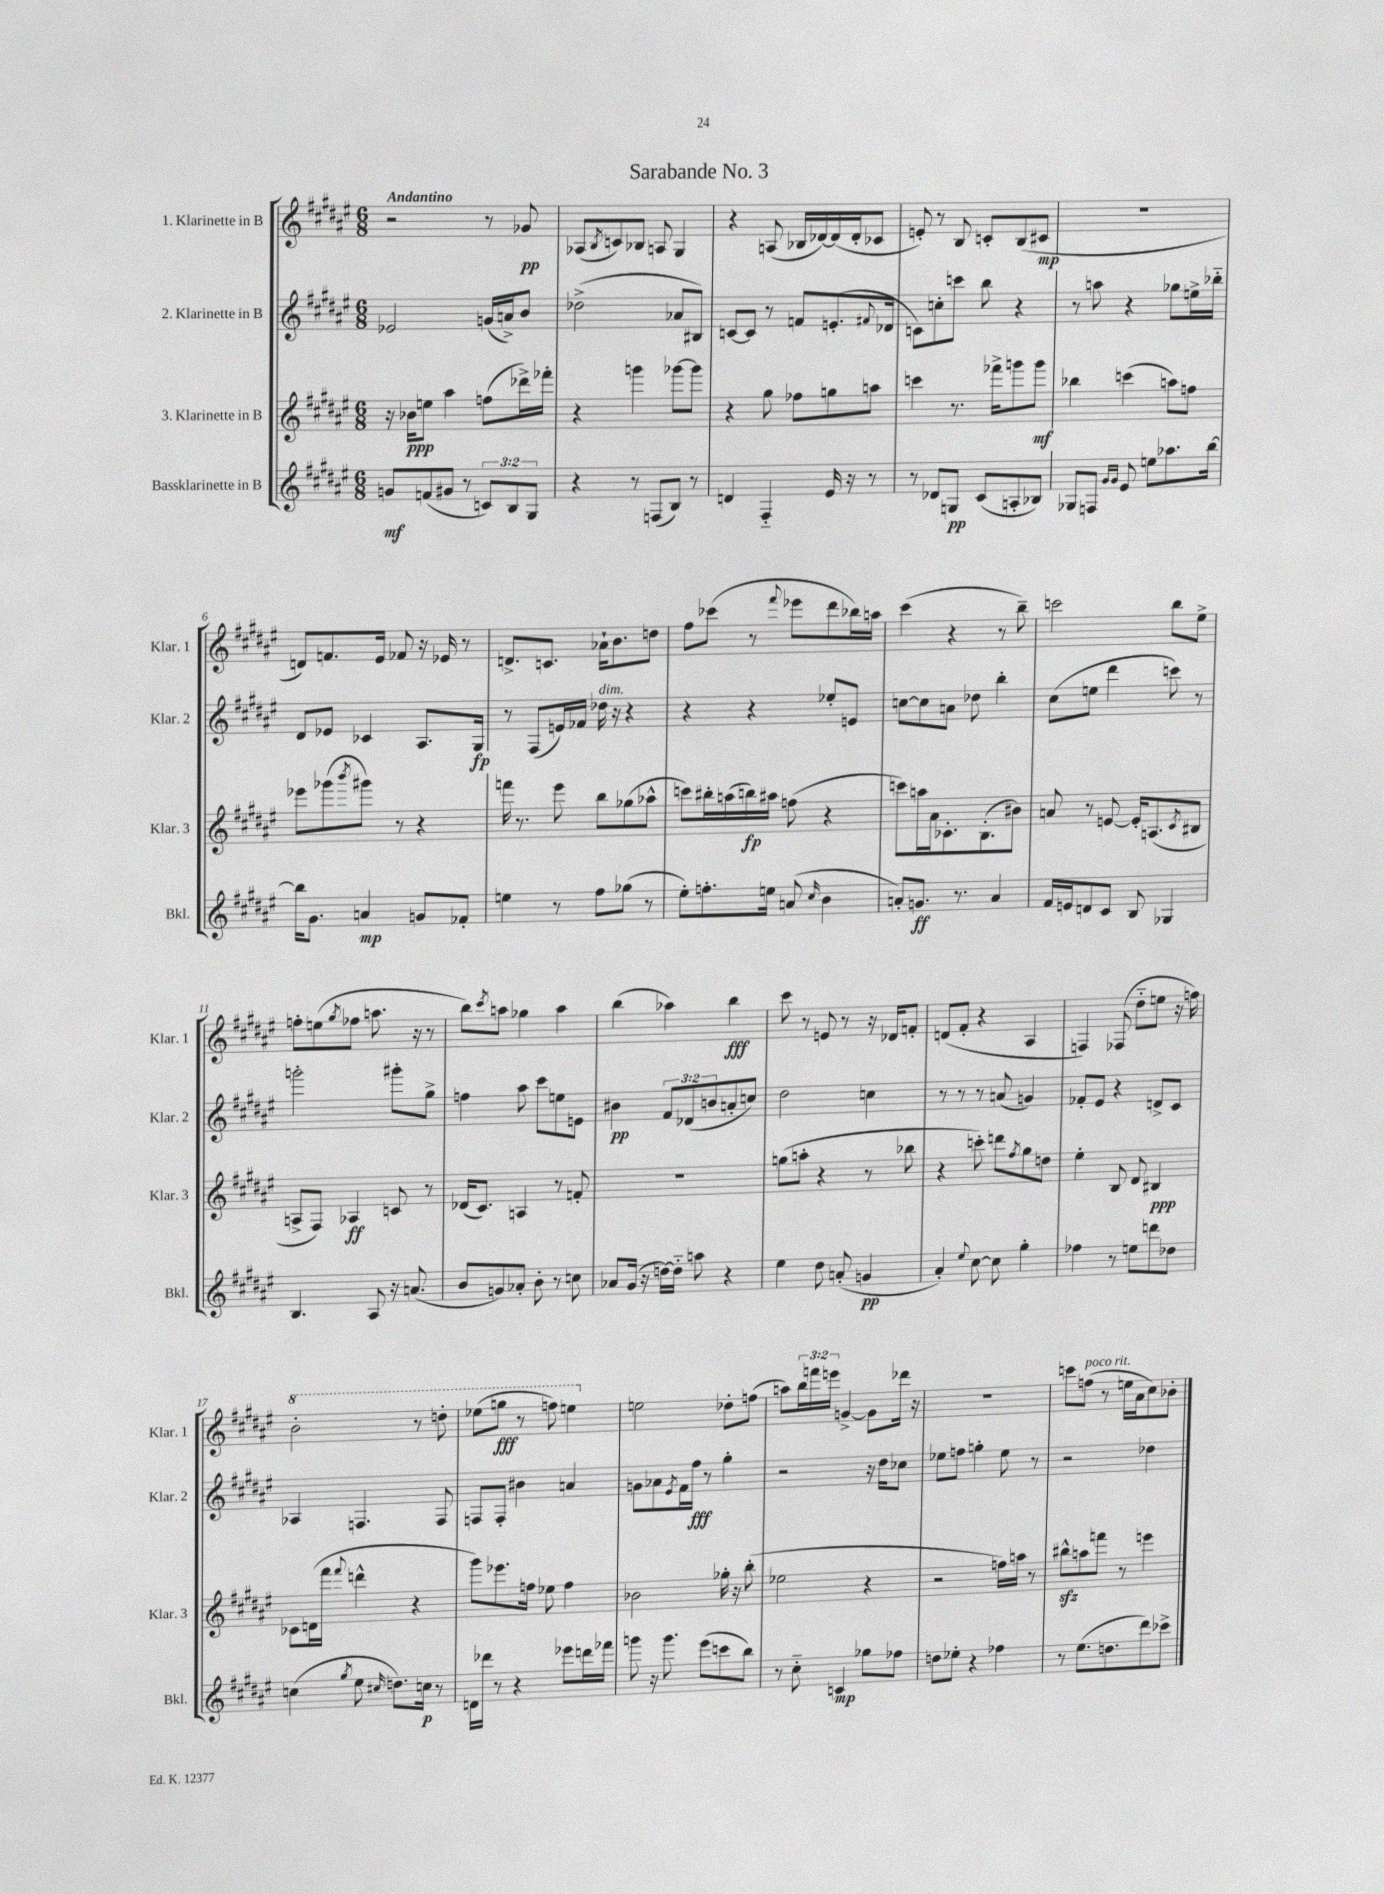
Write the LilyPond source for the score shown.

\header { title = "Sarabande No. 3" }
<<
\new StaffGroup <<
\new Staff = "s0" \with { instrumentName = "1. Klarinette in B" shortInstrumentName = "Klar. 1" } {
    \clef treble \key fis \major \numericTimeSignature \time 6/8 \override Staff.TupletNumber.text = #tuplet-number::calc-fraction-text \tempo "Andantino"
    r2 r8 ges'8\pp |
    aes8( \acciaccatura { b8 } c'8) bes8 a8 gis4 |
    r4 a8( bes16 des'16~) des'16( des'16-. ces'8 |
    e'8-.) r8 b8 c'8-. b8( cis'8\mp |
    R2. |
    d'8) f'8. eis'16 fes'8 r16 ees'16 r8 |
    d'8.-> c'8. aes'16-! b'8. d''8 |
    fis''8 ces'''8( r8 \appoggiatura { fis'''8 } ees'''8 dis'''8 bes''16) a''16 |
    cis'''4( r4 r8 b''8--) |
    c'''2 b''8 eis''8-> |
    f''8-. e''8( \acciaccatura { gis''8 } fes''8 a''8. r16 r8 |
    b''8) \acciaccatura { cis'''8 } a''8 ges''4 a''4 |
    b''4( aes''4) b''4\fff |
    cis'''8 r8 e'8 r8 r16 des'16 f'8-. |
    d'8( fis'8-. r4 ais4 |
    f4) fes8( dis''8-_ e''8 r16 f''16) |
    \ottava #1 b''2-. r8 d'''8-. |
    ees'''8( g'''8\fff r8 f'''8) e'''4 \ottava #0 |
    e''2 des''8-. f''8( |
    a''8) \tuplet 3/2 { b''16 f'''16 e'''16 } g'4~-> g'8 des'''16 r16 |
    R2. |
    c'''8 f''8^\markup { \italic "poco rit." }( r8 e''16 ais'16 cis''8) bes'8-. \bar "|." |
}
\new Staff = "s1" \with { instrumentName = "2. Klarinette in B" shortInstrumentName = "Klar. 2" } {
    \clef treble \key fis \major \numericTimeSignature \time 6/8 \override Staff.TupletNumber.text = #tuplet-number::calc-fraction-text
    ees'2 g'16( a'16->) b'8 |
    des''2->( aes'8 bis8) |
    c'8~ c'8 r8 f'8 e'8.-.( \appoggiatura { fis'8 } des'16 |
    c'8) c''8-. c'''8 b''8 r4 |
    r8 a''8 r4 ges''8 e''16-> bes''16-_ |
    dis'8 ees'8 ces'4 ais8. gis16\fp |
    r8 fis8( e'16) fes'16 des''16^\markup { \italic "dim." } r16 r4 |
    r4 r4 ees''8-. e'8 |
    c''8~ c''8 a'8 des''8 b''4-. |
    cis''8( e''8 dis'''4 c'''8) r8 |
    g'''2-. gis'''8-. gis''8-> |
    f''4 ais''8 cis'''8 e''8 e'8 |
    bis'4\pp \tuplet 3/2 { fis'8 des'8( b'8 } a'8-. c''8) |
    dis''2 c''4 |
    r8 r8 r8 a'8( g'4) |
    fes'8-. eis'8 r4 d'8-> cis'8 |
    aes4 f4. f8 |
    f8 f8-. bis'4 a'4 |
    g'8 aes'8 \acciaccatura { eis'8 } fis'16 fis''16\fff r8 gis''4-. |
    r2 r16 dis''16 ces''8 |
    ees''8 f''8 g''4-. ees''8 r8 |
    r2 des''4 \bar "|." |
}
\new Staff = "s2" \with { instrumentName = "3. Klarinette in B" shortInstrumentName = "Klar. 3" } {
    \clef treble \key fis \major \numericTimeSignature \time 6/8
    r16 bes'16\ppp e''8 ais''4 f''8( des'''16->) fes'''16-. |
    r4 g'''4 ges'''8~ ges'''8 |
    r4 gis''8 fes''8 g''8 a''8 |
    c'''4 r8. fes'''16-> g'''8 g'''8\mf |
    bes''4 c'''4( a''8) f''8 |
    ees'''8 ges'''8( \acciaccatura { b'''8 } gis'''8) r8 r4 |
    f'''16 r8. eis'''8 b''8 ges''8( aes''8-^ |
    c'''8) bis''16-. a''16( b''16\fp) ais''16 f''8( r4 |
    c'''8) a''16 ais'16 ces'8.-. b8.-.( bis'8) |
    a'8 r8 e'8~ e'16-. a8.( \acciaccatura { cis'8 } bis8 |
    a8-> fis8) aes4\ff c'8 r8 |
    des'16( cis'8.) a4 r8 f'8-. |
    R2. |
    g''8( a''8-. r4 r8 bes''8 |
    r4 c'''8-.) d'''8 \acciaccatura { fis''8 } gis''8 d''8 |
    eis''4-. b8 dis'8 bis4\ppp |
    ces'8 d'16( fis'''16 \appoggiatura { fis'''8 } d'''4-^ r4 |
    gis'''8) ees'''8. f''16 ees''8 f''4 |
    bes'2 ges''16-. r16 b''8-.( |
    ees''2 r4 |
    r2 f''16) a''16 r8 |
    bis''8-^\sfz a''8 f'''8 r8 e'''4 \bar "|." |
}
\new Staff = "s3" \with { instrumentName = "Bassklarinette in B" shortInstrumentName = "Bkl." } {
    \clef treble \key fis \major \numericTimeSignature \time 6/8 \override Staff.TupletNumber.text = #tuplet-number::calc-fraction-text
    g'8\mf f'8( gis'8 r8 \tuplet 3/2 { c'8) b8 gis8 } |
    r4 r8 f8( b8) r8 |
    d'4 fis4-_ eis'16 r16 r8 |
    r8 des'8 g8\pp cis'8( a8-. bes8) |
    ges8 f8 \grace { gis'16 gis'16 } eis'8 e''8 aes''8. b''16~ |
    b''16 gis'8. a'4\mp g'8 fes'8-. |
    e''4 r8 fis''8 ges''8( r8 |
    eis''8-.) f''8.-. e''16 a'8( \grace { cis''16 } b'4 |
    a'8-.) g'8.\ff r8. a'4 |
    fis'16 e'16 d'8 cis'8 b8 ges4 |
    b4. ais8 r16 a'8.( |
    b'8 g'8) aes'8-. b'8-. r8 c''8 |
    aes'8 gis'16( r16 d''16~) d''16-_ a''8 r4 |
    eis''4 dis''8 a'8-.( g'4\pp |
    ais'4-.) \appoggiatura { eis''8 } cis''8~ cis''8 gis''4-. |
    fes''4 r8 e''8 d'''8 des''8 |
    c''4( \acciaccatura { gis''8 } eis''8 \grace { cis''16 } d''8.) c''16\p r8 |
    d'16 des'''16 r8 r4 ees'''8 d'''16 fes'''16 |
    g'''8 r16 g'''8. eis'''8( c'''8 b''8) |
    r8 cis''8-_ c'4\mp ges''8 fes''8 |
    d''8 ees''8-. r4 fes''4 |
    r8 eis''8.( d''8. dis'''8) ces'''8-> \bar "|." |
}
>>
>>
